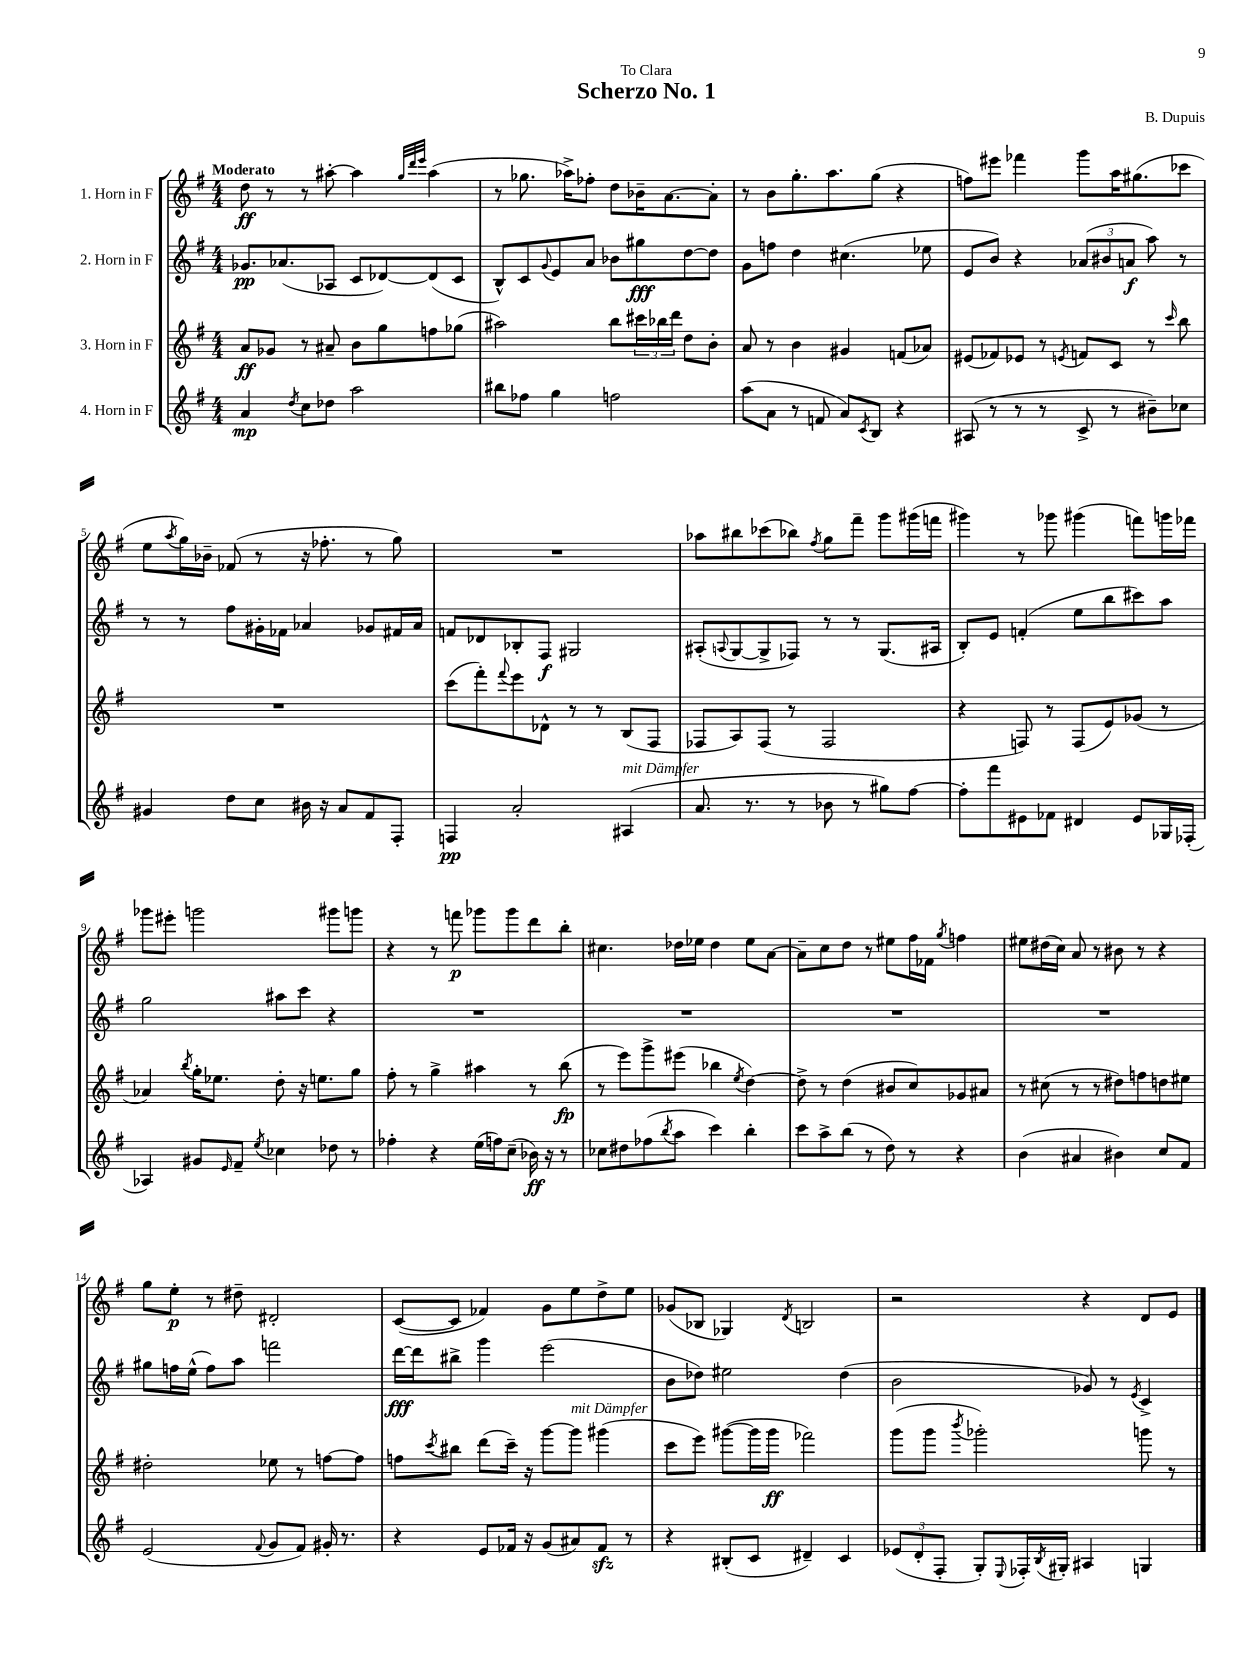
\header { title = "Scherzo No. 1" composer = "B. Dupuis" dedication = "To Clara" }
<<
\new StaffGroup <<
\new Staff = "s0" \with { instrumentName = "1. Horn in F" } {
    \clef treble \key g \major \numericTimeSignature \time 4/4 \tempo "Moderato"
    d''8\ff r8 r8 ais''8~-. ais''4 \grace { g''32 d'''32 e'''32 } ais''4( |
    r8 ges''8. aes''16->) fes''8-. d''8 bes'16-- a'8.~ a'8-. |
    r8 b'8 g''8.-. a''8. g''8( r4 |
    f''8) eis'''8 fes'''4 g'''8 a''16 gis''8.( ces'''8 |
    e''8 \acciaccatura { a''8 } g''16) bes'16-- fes'8( r8 r16 fes''8.-. r8 g''8) |
    R1 |
    aes''8 bis''8 ces'''8( bes''8) \acciaccatura { fis''8 } g''8 fis'''8-- g'''8 gis'''16( f'''16 |
    gis'''4) r8 ges'''8 gis'''4( f'''8) g'''16 fes'''16 |
    ges'''8 eis'''8-. g'''2 gis'''8 g'''8 |
    r4 r8 f'''8\p ges'''8 ges'''8 d'''8 b''8-. |
    cis''4. des''16 ees''16 des''4 ees''8 a'8~ |
    a'8-- c''8 d''8 r8 eis''8 fis''16 fes'16 \acciaccatura { g''8 } f''4 |
    eis''8 dis''16( c''16) a'8 r8 bis'8 r8 r4 |
    g''8 e''8-.\p r8 dis''8-- dis'2-. |
    c'8~( c'8 fes'4) g'8 e''8 d''8-> e''8 |
    ges'8( bes8 ges4) \acciaccatura { d'8 } b2 |
    r2 r4 d'8 e'8 \bar "|." |
}
\new Staff = "s1" \with { instrumentName = "2. Horn in F" } {
    \clef treble \key g \major \numericTimeSignature \time 4/4
    ges'8.\pp aes'8.( aes8 c'8 des'8~) des'8( c'8 |
    b8-^) c'8 \appoggiatura { g'8 } e'8 a'8 bes'8 gis''8\fff d''8~ d''8 |
    g'8 f''8 d''4 cis''4.( ees''8 |
    e'8 b'8) r4 \tuplet 3/2 { aes'8( bis'8 a'8\f } a''8) r8 |
    r8 r8 fis''8 gis'16-. fes'16 aes'4 ges'8 fis'16 aes'16 |
    f'8 des'8 bes8-. fis8\f gis2 |
    ais8-.( \appoggiatura { a8 } g8~ g8-> fes8) r8 r8 g8.( ais16 |
    b8-.) e'8 f'4-.( e''8 b''8 cis'''8) a''8 |
    g''2 ais''8 c'''8 r4 |
    R1 |
    R1 |
    R1 |
    R1 |
    gis''8 f''16 e''16-^( f''8) a''8 f'''2 |
    d'''16~\fff d'''16 bis''8-> g'''4 e'''2( |
    b'8 des''8) eis''2 des''4( |
    b'2 ges'8) r8 \acciaccatura { e'8 } c'4-> \bar "|." |
}
\new Staff = "s2" \with { instrumentName = "3. Horn in F" } {
    \clef treble \key g \major \numericTimeSignature \time 4/4
    a'8\ff ges'8 r8 ais'8-- b'8 g''8 f''8 ges''8( |
    ais''2) b''8 \tuplet 3/2 { cis'''16 bes''16 d'''16 } d''8 b'8-. |
    a'8 r8 b'4 gis'4 f'8( aes'8) |
    eis'8( fes'8) ees'8 r8 \acciaccatura { e'8 } f'8 c'8 r8 \grace { c'''16 } b''8 |
    R1 |
    c'''8( fis'''8-.) \appoggiatura { fis'''8 } e'''8 des'8-^ r8 r8 b8( fis8 |
    fes8 a8) fes8( r8 fes2 |
    r4 f8) r8 f8( e'8) ges'8( r8 |
    aes'4) \acciaccatura { b''8 } g''16-. ees''8. d''8-. r16 e''8. g''8 |
    fis''8-. r8 g''4-> ais''4 r8 b''8\fp( |
    r8 e'''8) g'''8-> eis'''8( bes''4 \acciaccatura { e''8 } d''4~) |
    d''8-> r8 d''4( bis'8 c''8) ges'8 ais'8 |
    r8 cis''8( r8 r8 dis''8) f''8 d''8 eis''8 |
    dis''2-. ees''8 r8 f''8~ f''8 |
    f''8 \acciaccatura { c'''8 } bis''8 d'''8( c'''16--) r16 g'''8~ g'''8^\markup { \italic "mit Dämpfer" } gis'''4( |
    c'''8 e'''8) gis'''8~( gis'''16 gis'''16\ff fes'''2) |
    g'''8( g'''8 \acciaccatura { b'''8 } ges'''2-.) g'''8 r8 \bar "|." |
}
\new Staff = "s3" \with { instrumentName = "4. Horn in F" } {
    \clef treble \key g \major \numericTimeSignature \time 4/4
    a'4\mp \acciaccatura { d''8 } c''8 des''8 a''2 |
    bis''8 fes''8 g''4 f''2 |
    a''8( a'8 r8 f'8 a'8) \acciaccatura { c'8 } b8 r4 |
    ais8( r8 r8 r8 c'8-> r8 bis'8--) ces''8 |
    gis'4 d''8 c''8 bis'16 r16 a'8 fis'8 fis8-. |
    f4\pp a'2-. ais4^\markup { \italic "mit Dämpfer" }( |
    a'8. r8. r8 bes'8 r8 gis''8) fis''8~ |
    fis''8-. fis'''8 eis'8 fes'8 dis'4 eis'8 ges16 fes16-.( |
    aes4) gis'8 \grace { e'16 } fis'8-- \acciaccatura { e''8 } ces''4 des''8 r8 |
    fes''4-. r4 e''16( f''16) c''8--( bes'16\ff) r16 r8 |
    ces''8 dis''8 fes''8( \acciaccatura { b''8 } a''8 c'''4) b''4-. |
    c'''8 a''8-> b''8( r8 d''8) r8 r4 |
    b'4( ais'4 bis'4) c''8 fis'8 |
    e'2( \appoggiatura { fis'8 } g'8 fis'8) gis'16-. r8. |
    r4 e'8 fes'16 r16 g'8( ais'8) fes'8\sfz r8 |
    r4 bis8-.( c'8 dis'4--) c'4 |
    \tuplet 3/2 { ees'8( d'8-. fis8-. } g8-.) \appoggiatura { e8 } fes16-. \acciaccatura { b8 } gis16-. ais4 g4 \bar "|." |
}
>>
>>
